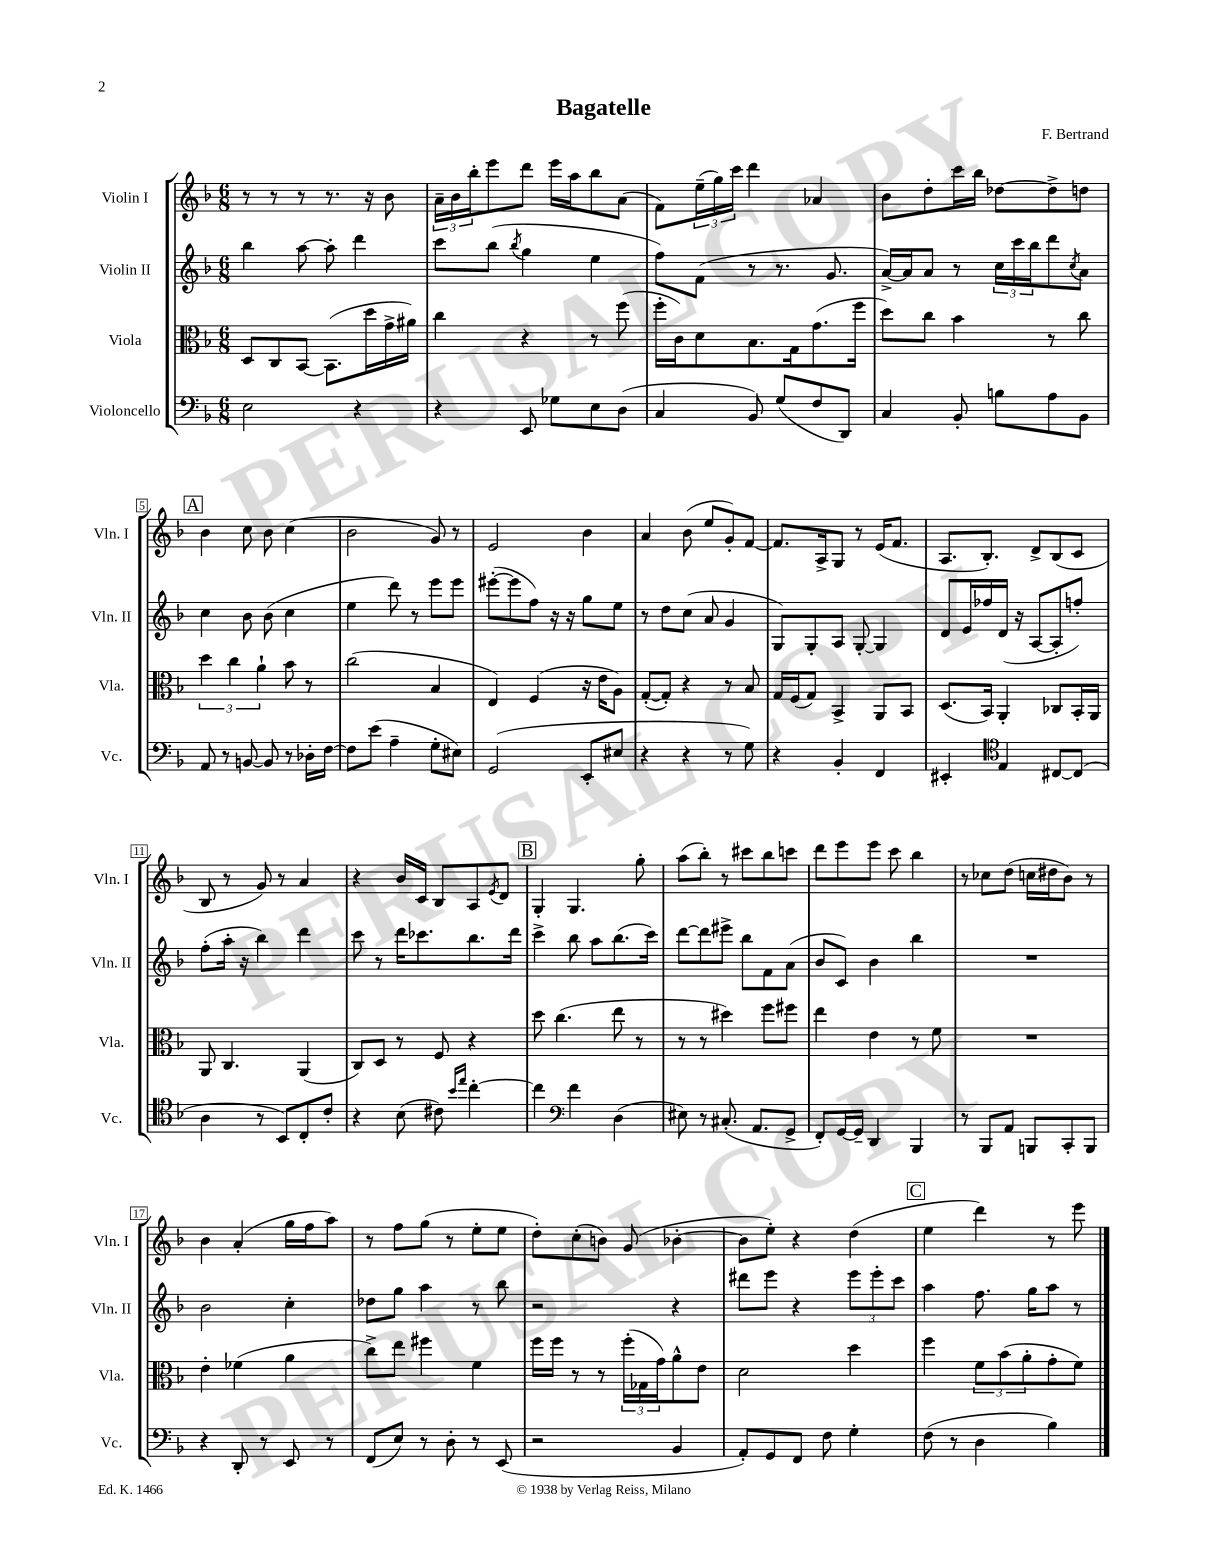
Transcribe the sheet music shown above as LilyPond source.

\header { title = "Bagatelle" composer = "F. Bertrand" }
<<
\new StaffGroup <<
\new Staff = "s0" \with { instrumentName = "Violin I" shortInstrumentName = "Vln. I" } {
    \clef treble \key f \major \numericTimeSignature \time 6/8
    r8 r8 r8 r8. r16 bes'8 |
    \tuplet 3/2 { a'16-- bes'16 bes''16-. } e'''8 d'''8 e'''16 a''16 bes''8 a'8( |
    f'8) \tuplet 3/2 { e''16--( g''16) c'''16 } d'''4 aes'4 |
    bes'8 d''8-. c'''16 bes''16 des''8~ des''8-> d''8 |
    \mark \markup { \box "A" } bes'4 c''8 bes'8 c''4( |
    bes'2 g'8) r8 |
    e'2 bes'4 |
    a'4 bes'8( e''8 g'8-.) f'8~ |
    f'8. a16-> g8 r8 e'16( f'8. |
    a8. bes8.-.) d'8-> bes8( c'8 |
    bes8 r8 g'8) r8 a'4 |
    r4 bes'16 c'16 bes8 a8 \acciaccatura { e'8 } d'8 |
    \mark \markup { \box "B" } g4-. g4. g''8-. |
    a''8( bes''8-.) r8 cis'''8 bes''8 c'''8 |
    d'''8 e'''8 e'''8 c'''8 bes''4 |
    r8 ces''8 d''8( c''16 dis''16 bes'8) r8 |
    bes'4 a'4-.( g''16 f''16 a''8) |
    r8 f''8 g''8( r8 e''8-. e''8 |
    d''8-.) c''8-.( b'8) g'8( bes'4~-. |
    bes'8 e''8-.) r4 d''4( |
    \mark \markup { \box "C" } e''4 d'''4) r8 e'''8 \bar "|." |
}
\new Staff = "s1" \with { instrumentName = "Violin II" shortInstrumentName = "Vln. II" } {
    \clef treble \key f \major \numericTimeSignature \time 6/8
    bes''4 a''8~ a''8-. d'''4 |
    c'''8 bes''8( \acciaccatura { bes''8 } g''4 e''4 |
    f''8) f'8( r8 r8. g'8. |
    a'16~->) a'16 a'8 r8 \tuplet 3/2 { c''16 c'''16 bes''16 } d'''8 \acciaccatura { c''8 } a'8 |
    \mark \markup { \box "A" } c''4 bes'8 bes'8( c''4 |
    e''4 d'''8) r8 e'''8 e'''8 |
    eis'''8~-.( eis'''8 f''8) r16 r16 g''8 e''8 |
    r8 d''8 c''8( a'8 g'4 |
    g8) g8-. a8 g8~-. g4 |
    d'8 e'16 fes''16 d'16( r16 a8~ a8-. f''8-.) |
    f''8-.( a''16-. r16 bes''4) d'''4 |
    c'''8 r8 d'''16 ces'''8. bes''8. d'''16 |
    \mark \markup { \box "B" } c'''4-> bes''8 a''8 bes''8.( c'''16) |
    d'''8~ d'''8 eis'''8-> bes''8 f'8 a'8( |
    bes'8 c'8) bes'4 bes''4 |
    R2. |
    bes'2 c''4-. |
    des''8 g''8 a''4 r8 bes''8 |
    r2 r4 |
    dis'''8 e'''8 r4 \tuplet 3/2 { e'''8 e'''8-. c'''8 } |
    \mark \markup { \box "C" } a''4 f''8. g''16 a''8 r8 \bar "|." |
}
\new Staff = "s2" \with { instrumentName = "Viola" shortInstrumentName = "Vla." } {
    \clef alto \key f \major \numericTimeSignature \time 6/8
    d8 c8 bes,8~ bes,8.( d''16 g'16-> ais'16) |
    c''4 r4 r8 f''8( |
    f''16-. c'16) d'8 bes8. g16 g'8.( f''16 |
    d''8) c''8 bes'4 r8 c''8 |
    \mark \markup { \box "A" } \tuplet 3/2 { d''4 c''4 a'4-! } bes'8 r8 |
    c''2( bes4 |
    e4) f4( r16 e'16 a8) |
    g8~-.( g8-.) r4 r8 bes8 |
    g16 f16( g8) bes,4-> a,8 bes,8 |
    d8.( bes,16) a,4-. ces8 bes,16-. a,16 |
    a,8 c4. a,4( |
    c8) d8 r8 f8 r4 |
    \mark \markup { \box "B" } d''8 c''4.( e''8 r8 |
    r8 r8 dis''4) f''8 fis''8 |
    e''4 e'4 r8 f'8 |
    R2. |
    e'4-. fes'4( a'4 |
    c''8->) e''8 fis''4 f'4 |
    f''16 f''16 r8 r8 \tuplet 3/2 { f''16-.( ges16 g'16) } a'8-^ e'8 |
    d'2 d''4 |
    \mark \markup { \box "C" } f''4 \tuplet 3/2 { f'8 bes'8( a'8-. } g'8-. f'8) \bar "|." |
}
\new Staff = "s3" \with { instrumentName = "Violoncello" shortInstrumentName = "Vc." } {
    \clef bass \key f \major \numericTimeSignature \time 6/8
    e2 r4 |
    r4 e,8 ges8 e8 d8( |
    c4 bes,8) g8( f8 d,8) |
    c4 bes,8-. b8 a8 bes,8 |
    \mark \markup { \box "A" } a,8 r8 b,8~ b,8 r8 des16-. f16~ |
    f8 e'8( a4-- g8-. eis8) |
    g,2( e,8-. eis8 |
    r4 r4 r8 g8) |
    r4 bes,4-. f,4 |
    eis,4-. \clef tenor e4 cis8~ cis8( |
    a4 r8 bes,8) c8-. c'8-. |
    r4 bes8( cis'8) \grace { bes'16 e''16 } c''4~-. |
    \mark \markup { \box "B" } c''4 \clef bass f'4 d4( |
    eis8) r8 cis8.-.( a,8. g,8-> |
    f,8-.) g,16~ g,16-- d,4 bes,,4 |
    r8 bes,,8 a,8 b,,8 c,8-. b,,8 |
    r4 d,8-. r8 e,8 r8 |
    f,8( e8) r8 d8-. r8 e,8( |
    r2 bes,4 |
    a,8-.) g,8 f,8 f8 g4-. |
    \mark \markup { \box "C" } f8( r8 d4 bes4) \bar "|." |
}
>>
>>
\layout { \context { \Score \override BarNumber.stencil = #(make-stencil-boxer 0.1 0.3 ly:text-interface::print) } }
